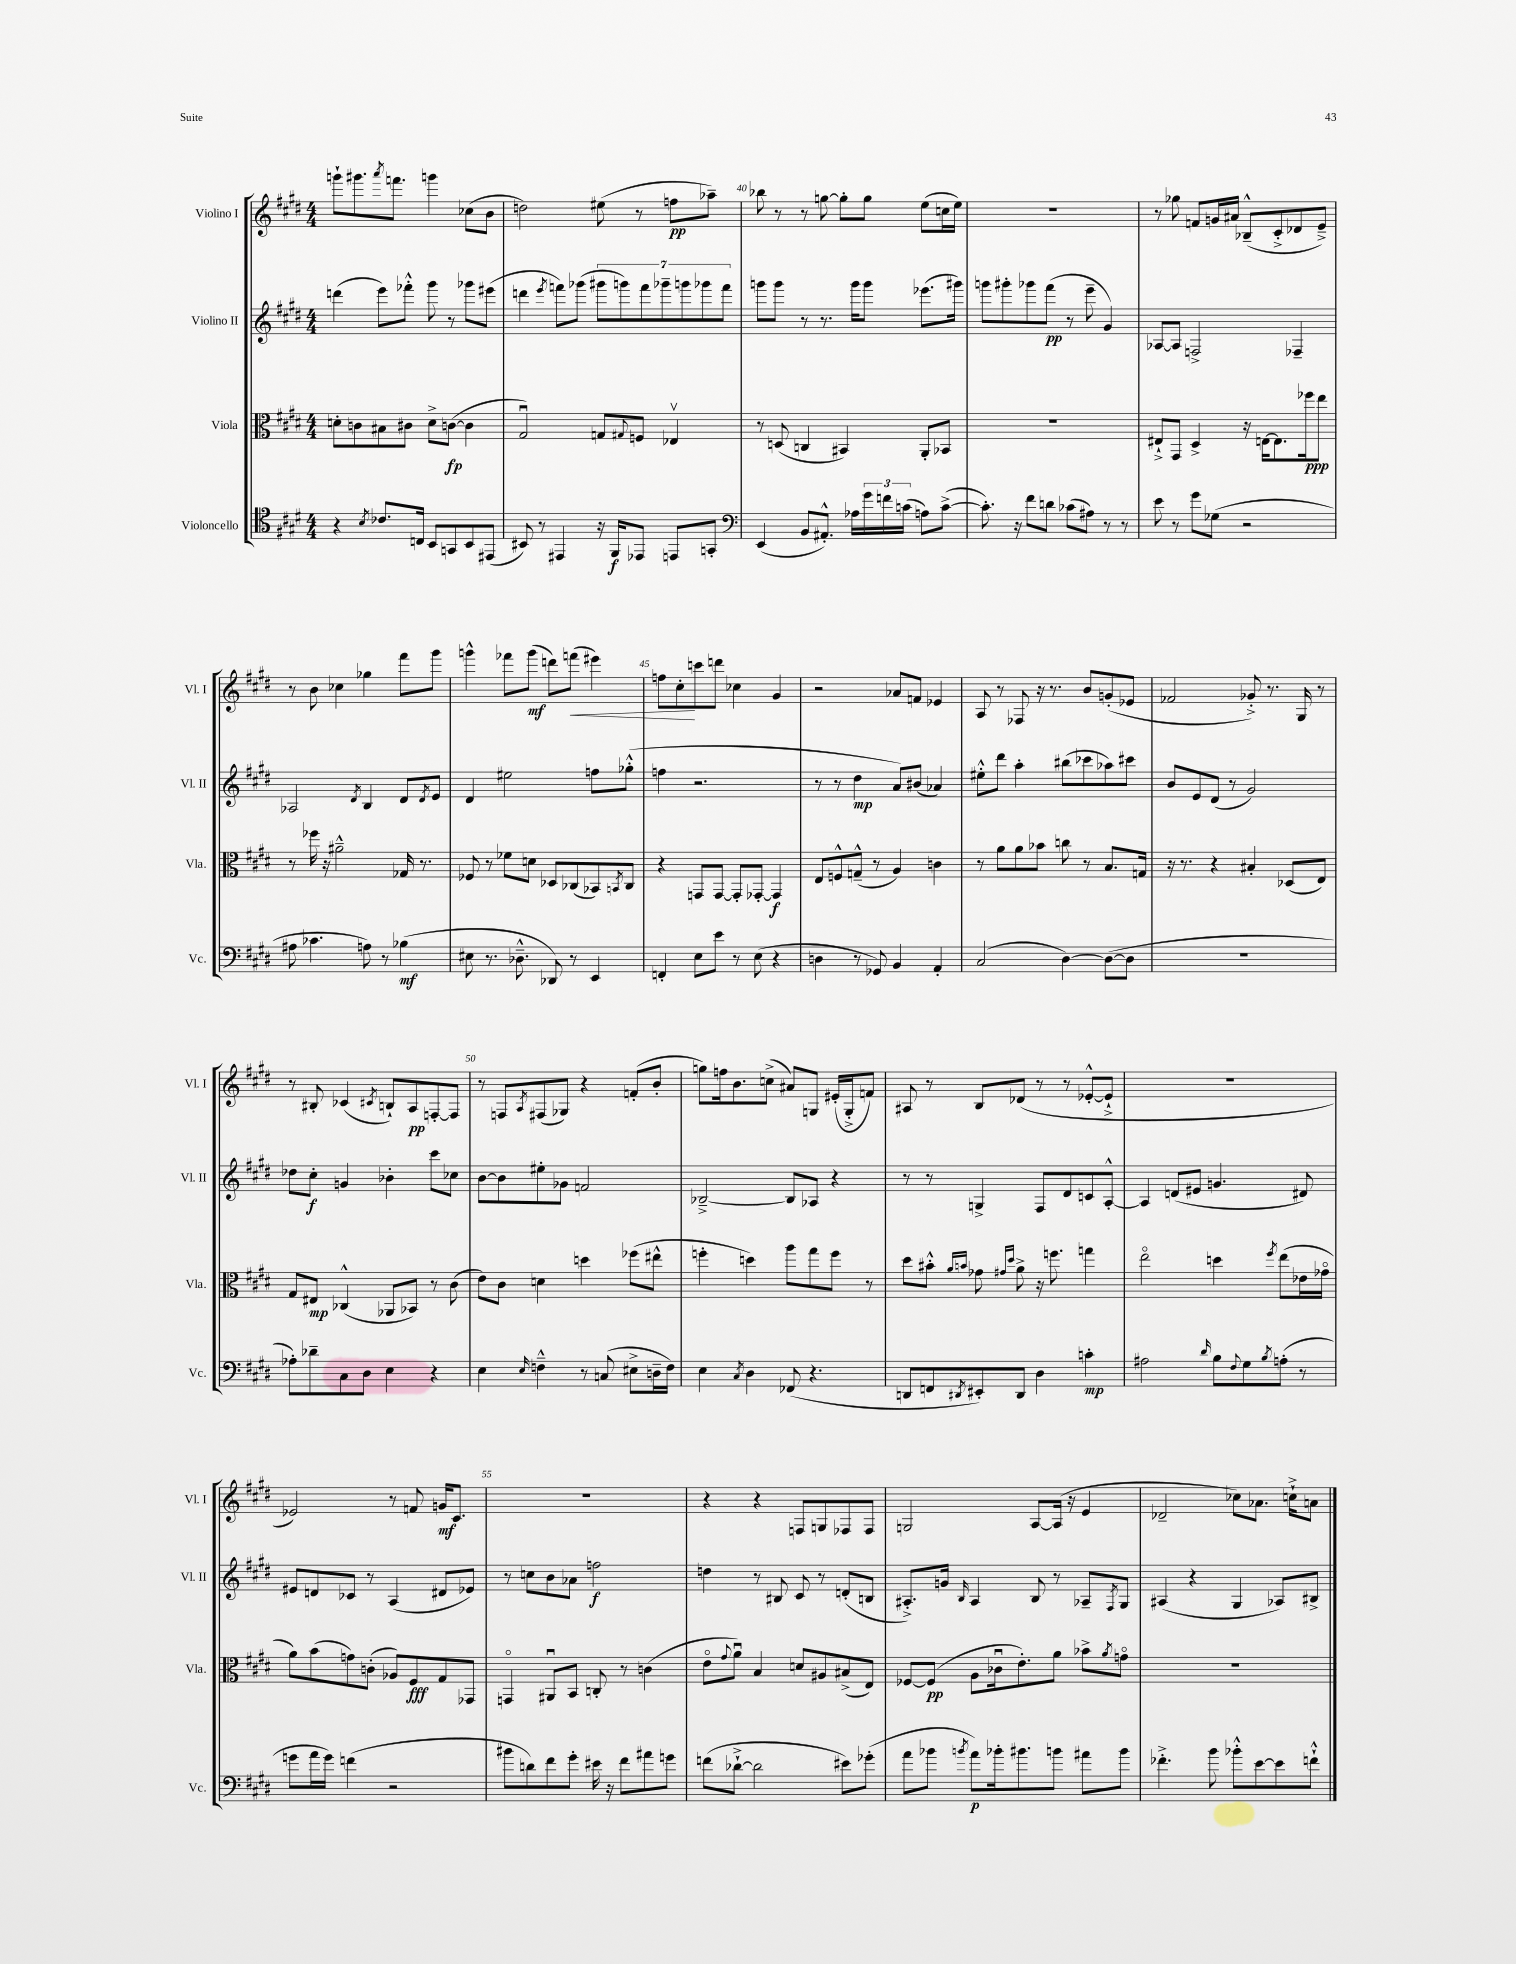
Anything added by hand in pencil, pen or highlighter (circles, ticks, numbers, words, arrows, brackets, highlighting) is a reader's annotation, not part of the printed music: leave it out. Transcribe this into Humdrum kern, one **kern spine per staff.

**kern	**dynam	**kern	**dynam	**kern	**dynam	**kern	**dynam
*part4	*part4	*part3	*part3	*part2	*part2	*part1	*part1
*staff4	*staff4	*staff3	*staff3	*staff2	*staff2	*staff1	*staff1
*I"Violoncello	*	*I"Viola	*	*I"Violino II	*	*I"Violino I	*
*I'Vc.	*	*I'Vla.	*	*I'Vl. II	*	*I'Vl. I	*
*clefC4	*	*clefC3	*	*clefG2	*	*clefG2	*
*k[f#c#g#d#]	*	*k[f#c#g#d#]	*	*k[f#c#g#d#]	*	*k[f#c#g#d#]	*
*M4/4	*	*M4/4	*	*M4/4	*	*M4/4	*
=38	=38	=38	=38	=38	=38	=38	=38
4r	.	8dn'\L	.	(4dddn\	.	8gggn`\L	.
.	.	8cn\	.	.	.	8.ggg#X\	.
8qB/	.	.	.	.	.	.	.
8.c-X/L	.	8B#X\	.	8eee\L)	.	.	.
.	.	.	.	.	.	8qaaa/	.
.	.	.	.	.	.	8.fffn\J	.
.	.	8c#X\J	.	8fff-X'^^\J	.	.	.
16Cn/Jk	.	.	.	.	.	.	.
8BB/L	.	8d^\L	.	8ggg#\	.	4gggn\	.
8GGn/	.	([8cn\J	fp	8r	.	.	.
8BB/	.	4c\]	.	8ggg-X\L	.	(8cc-X\L	.
(8EE#X/J	.	.	.	(8eee#X\J	.	8b\J	.
=39	=39	=39	=39	=39	=39	=39	=39
8BB#X/)	.	2G#u/)	.	4dddn\	.	2ddn\)	.
8r	.	.	.	.	.	.	.
.	.	.	.	8qeee/	.	.	.
4EE#X/	.	.	.	8fffn\L)	.	.	.
.	.	.	.	(8ggg-X\J	.	.	.
16r	.	8Gn/L	.	14ggg#X\L	.	(8ee#X\	.
16FF#/KL	f	.	.	.	.	.	.
.	.	.	.	14gggn\)	.	.	.
.	.	8qqG#X/	.	.	.	.	.
8EE-X/J	.	8Fn/J	.	.	.	8r	.
.	.	.	.	14fff\	.	.	.
.	.	.	.	14ggg-X~\	.	.	.
8EEn/L	.	4E-Xv/	.	.	.	8ffn\L	pp
.	.	.	.	14gggn\	.	.	.
.	.	.	.	14ggg-X\	.	.	.
8GGn'/J	.	.	.	.	.	8aa-X~\J)	.
.	.	.	.	14fff\J	.	.	.
=40	=40	=40	=40	=40	=40	=40	=40
*clefF4	*	*	*	*	*	*	*
(4EE/	.	8r	.	8gggn\L	.	8bb-X\	.
.	.	(8Dn/	.	8ggg\J	.	8r	.
8BB/L	.	4Cn/	.	8r	.	8r	.
8.AA#X'^^/J)	.	.	.	8.r	.	[8ggn\	.
.	.	4BB#X/)	.	.	.	8gg'\L]	.
16A-X\LL	.	.	.	16ggg\KL	.	.	.
24g#\	.	.	.	8ggg\J	.	8gg\J	.
24fn\	.	.	.	.	.	.	.
(24cn\JJ	.	.	.	.	.	.	.
8An\L)	.	8AA'/L	.	(8.eee-X\L	.	(8ee\L	.
([8c^\J	.	8BB-X/J	.	.	.	16ccn\L	.
.	.	.	.	16ggg#X\Jk)	.	16ee\JJ)	.
=41	=41	=41	=41	=41	=41	=41	=41
8.c'\])	.	1r	.	8gggn\L	.	1r	.
.	.	.	.	8ggg#X'\	.	.	.
16r	.	.	.	.	.	.	.
8f#\L	.	.	.	8ggg-X\	.	.	.
8dn\J	.	.	.	(8fff#\J	pp	.	.
(8c-X\L	.	.	.	8r	.	.	.
8A#X\J)	.	.	.	8eee~\	.	.	.
8r	.	.	.	4g#/)	.	.	.
8r	.	.	.	.	.	.	.
=42	=42	=42	=42	=42	=42	=42	=42
8e\	.	8E#X`^/L	.	[8A-X/L	.	8r	.
8r	.	8GG#/J	.	8A-/J]	.	8gg-X\	.
8g#\L	.	4D#^/	.	2Fn^/	.	8fn/L	.
(8G-X\J	.	.	.	.	.	16gn/L	.
.	.	.	.	.	.	16a#X/JJ	.
2r	.	16r	.	.	.	(8B-X~^^/L	.
.	.	[16En\KL	.	.	.	.	.
.	.	8.E\]	.	.	.	8c#'^/	.
.	.	.	.	4F-X~/	.	8d-X/	.
.	.	16ff-X\k	ppp	.	.	.	.
.	.	8ee\J	.	.	.	8e~^/J)	.
!!LO:LB:g=z
=43	=43	=43	=43	=43	=43	=43	=43
8A#X\	.	8r	.	2A-X/	.	8r	.
4.c-X\	.	16ff-X\	.	.	.	8b\	.
.	.	16r	.	.	.	.	.
.	.	2a#X~^^\	.	.	.	4cc-X\	.
.	.	.	.	8qd#/	.	.	.
8An\)	.	.	.	4B/	.	4gg-X\	.
8r	.	.	.	.	.	.	.
(4B-X\	mf	16G-X/	.	8d#/L	.	8fff#\L	.
.	.	8.r	.	.	.	.	.
.	.	.	.	8qd#/	.	.	.
.	.	.	.	8e/J	.	8ggg#\J	.
=44	=44	=44	=44	=44	=44	=44	=44
8E#X\	.	8F-X/	.	4d#/	.	4gggn^^\	.
8.r	.	8r	.	.	.	.	.
.	.	8f-X\L	.	2ee#X\	.	8fff-X\L	.
8.D-X~^^\	.	.	.	.	.	.	.
.	.	8dn\J	.	.	.	(8ggg\J	mf
8DD-X/)	.	8D-X/L	.	.	.	8dddn\L)	.
!	!	!	!	!	!	!	!LO:HP:b
8r	.	(8C-X/	.	.	.	(8fffn\J	<
4EE/	.	8BB-X/)	.	8ffn\L	.	4eee#X\)	.
.	.	8qBBn/	.	.	.	.	.
.	.	8C-/J	.	(8gg-X'^^\J	.	.	.
=45	=45	=45	=45	=45	=45	=45	=45
4FFn'/	.	4r	.	4ffn\	.	8ffn\L	.
.	.	.	.	.	.	8cc#'\	.
8E\L	.	8GGn/L	.	2.r	.	8cccn\	[
8e\J	.	[8GG/J	.	.	.	8dddn\J	.
8r	.	8GG'/L]	.	.	.	4cc-X\	.
(8E\	.	[8GG-X'/J	.	.	.	.	.
4r	.	4GG-/]	f	.	.	4g#/	.
=46	=46	=46	=46	=46	=46	=46	=46
4Dn\	.	8E/L	.	8r	.	2r	.
.	.	8Fn^^/	.	8r	.	.	.
8r	.	(8Gn~^^/J	.	4dd#\	mp	.	.
8GG-X/)	.	8r	.	.	.	.	.
4BB/	.	4A/)	.	8a/L)	.	8a-X/L	.
.	.	.	.	(8b#X/J	.	8fn/J	.
4AA'/	.	4cn\	.	4a-X/)	.	4e-X/	.
=47	=47	=47	=47	=47	=47	=47	=47
(2C#/	.	8r	.	8ee#X'^^\L	.	8A/	.
.	.	8a\L	.	8ddd#\J	.	8r	.
.	.	8a\	.	4aa'\	.	8F-X/	.
.	.	8b-X\J	.	.	.	16r	.
.	.	.	.	.	.	8.r	.
[4D#\)	.	8ccn\	.	(8bb#X\L	.	.	.
.	.	8r	.	8ccc-X\	.	8b/L	.
(8D#\L_	.	8.B/L	.	8aa-X\)	.	(8gn'/	.
8D#\J]	.	.	.	8ccc#X\J	.	8e-X/J	.
.	.	16Gn/Jk	.	.	.	.	.
=48	=48	=48	=48	=48	=48	=48	=48
1r	.	16r	.	8b/L	.	2f-X/	.
.	.	8.r	.	.	.	.	.
.	.	.	.	8e/	.	.	.
.	.	4r	.	(8d#/J	.	.	.
.	.	.	.	8r	.	.	.
.	.	4B#X'/	.	2g#/)	.	8g-X'^/)	.
.	.	.	.	.	.	8.r	.
.	.	(8D-X/L	.	.	.	.	.
.	.	.	.	.	.	16G#/	.
.	.	8E/J)	.	.	.	8r	.
!!LO:LB:g=z
=49	=49	=49	=49	=49	=49	=49	=49
8A-X'\L)	.	8G#/L	.	8dd-X\L	.	8r	.
8d-X~\	.	8E#X/J	mp	8cc#'\J	f	8B#X'/	.
8C#\	.	(4C-X^^/	.	4gn/	.	(4c-X/	.
8D#\J	.	.	.	.	.	.	.
.	.	.	.	.	.	8qc#X/	.
4E\	.	8AA-X/L	.	4b-X'\	.	8Bn`/L)	.
.	.	8BB-X/J)	.	.	.	8A/	pp
4r	.	8r	.	8ccc#\L	.	[8Fn'/	.
.	.	(8c#\	.	8cc-X\J	.	8F/J]	.
=50	=50	=50	=50	=50	=50	=50	=50
4E\	.	8e\L)	.	[8b\L	.	8r	.
.	.	8c#\J	.	8b\]	.	8Fn/L	.
16qqE/	.	.	.	.	.	8qA/	.
4Fn~^^\	.	4dn\	.	8ee#X'\	.	(8F#X/	.
.	.	.	.	8g-X\J	.	8G-X/J)	.
8r	.	4ddn\	.	2fn/	.	4r	.
(8Cn/	.	.	.	.	.	.	.
8E#X^\L	.	(8ff-X\L	.	.	.	(8fn'/L	.
16Dn~\L	.	8ee#X^^\J	.	.	.	8b'/J	.
16F\JJ)	.	.	.	.	.	.	.
=51	=51	=51	=51	=51	=51	=51	=51
4E\	.	4ffn'\	.	[2B-X~^/	.	8ggn\L)	.
.	.	.	.	.	.	16ffn\k	.
.	.	.	.	.	.	8.b\	.
8qC#/	.	.	.	.	.	.	.
4D#\	.	4ddn\)	.	.	.	.	.
.	.	.	.	.	.	(8ccn^\J	.
(8FF-X/	.	8aa\L	.	8B-/L]	.	8a#X/L)	.
4.r	.	8gg#\	.	8A-X/J	.	8Gn/J	.
.	.	8ff\J	.	4r	.	(16e#X'/LL	.
.	.	.	.	.	.	16G'^/J	.
.	.	8r	.	.	.	8fn/J)	.
=52	=52	=52	=52	=52	=52	=52	=52
8DDn/L	.	8dd#\L	.	8r	.	8A#X/	.
8FFn/	.	8b#X'^^\J	.	8r	.	8r	.
.	.	16qqa/LL	.	.	.	.	.
8qDD#X/	.	16qqbn/JJ	.	.	.	.	.
8EE#X'/)	.	8g-X\	.	4Gn^/	.	8B/L	.
.	.	16qqg#X/LL	.	.	.	.	.
.	.	16qqdd#/JJ	.	.	.	.	.
8DD#/J	.	8a^\	.	.	.	(8d-X/J	.
4D#\	.	16r	.	8F#/L	.	8r	.
.	.	8.ffn\	.	.	.	.	.
.	.	.	.	8d#/	.	8r	.
4cn'\	mp	4ggn\	.	8cn/	.	[8e-X'^^/L	.
.	.	.	.	[8A'^^/J	.	8e-`^/J]	.
=53	=53	=53	=53	=53	=53	=53	=53
2A#X\	.	2ee\	.	4A/]	.	1r	.
.	.	.	.	(8dn/L	.	.	.
.	.	.	.	8e#X/J	.	.	.
16qqd#/	.	.	.	.	.	.	.
8B\L	.	4ddn\	.	4.gn/	.	.	.
8qqF#/	.	.	.	.	.	.	.
8G#\	.	.	.	.	.	.	.
8qB/	.	8qff#/	.	.	.	.	.
(8An'\J	.	(8ee\L	.	.	.	.	.
8r	.	16e-X\L	.	8d#X/)	.	.	.
.	.	16g-X\JJ	.	.	.	.	.
!!LO:LB:g=z
=54	=54	=54	=54	=54	=54	=54	=54
8gn\L	.	8a\L)	.	8e#X/L	.	2e-X/)	.
16a\L	.	(8b\	.	8dn/	.	.	.
16g\JJ)	.	.	.	.	.	.	.
(4fn\	.	8gn\)	.	8c-X/J	.	.	.
.	.	(8cn'\J	.	8r	.	.	.
2r	.	8A-X/L)	.	(4A/	.	8r	.
.	.	8F#/	fff	.	.	8fn/	.
.	.	8G#/	.	8d#X/L	.	16gn/KL	mf
.	.	.	.	.	.	8.c#/J	.
.	.	8GG-X/J	.	8e-X/J)	.	.	.
=55	=55	=55	=55	=55	=55	=55	=55
8b#X\L	.	4GGn/	.	8r	.	1r	.
8dn\)	.	.	.	8ccn\L	.	.	.
8f#\	.	8AA#Xu/L	.	8b\	.	.	.
8g#'\J	.	8BB/J	.	8a-X\J	.	.	.
16e#X\	.	8Cn'/	.	2ffn\	f	.	.
16r	.	.	.	.	.	.	.
8f#\L	.	8r	.	.	.	.	.
8a#X\	.	(4cn\	.	.	.	.	.
8gn\J	.	.	.	.	.	.	.
=56	=56	=56	=56	=56	=56	=56	=56
(8fn\L	.	8e\L	.	4ddn\	.	4r	.
.	.	8qqg#/	.	.	.	.	.
[8d-X`^\J	.	8au\J)	.	.	.	.	.
2d-\]	.	4B/	.	8r	.	4r	.
.	.	.	.	8B#X/	.	.	.
.	.	8dn/L	.	8c#/	.	8Fn/L	.
.	.	8A#X/	.	8r	.	8Gn/	.
8e#X\L)	.	(8B#X^/	.	(8dn'/L	.	8F-X/	.
(8g-X'\J	.	8E/J)	.	8Bn/J	.	8F-/J	.
=57	=57	=57	=57	=57	=57	=57	=57
8a\L	.	[8F-X/L	.	8.A#X'^/L)	.	2Gn/	.
8b-X\J	.	(8F-/J]	pp	.	.	.	.
.	.	.	.	16gn/Jk	.	.	.
8qbn/	.	.	.	16qqB/	.	.	.
8a\L)	p	8A\L	.	4A#/	.	.	.
16b-X'\k	.	16c-Xu\k	.	.	.	.	.
8.b#X\	.	8.e'\)	.	.	.	.	.
.	.	.	.	8B/	.	[8A/L	.
8bn\J	.	8a\J	.	8r	.	(16A/Jk]	.
.	.	.	.	.	.	16r	.
8a#X\L	.	8b-X^\L	.	8A-X~/L	.	4e/	.
.	.	8qa/	.	8qF#/	.	.	.
8b\J	.	8gn\J	.	8G#/J	.	.	.
=58	=58	=58	=58	=58	=58	=58	=58
4.f-X'^\	.	1r	.	(4A#X/	.	2d-X~/	.
.	.	.	.	4r	.	.	.
8b\	.	.	.	.	.	.	.
8b-X'^^\L	.	.	.	4G#/	.	8cc-X\L)	.
[8e\	.	.	.	.	.	8.a-X\J	.
8e\]	.	.	.	8A-X/L)	.	.	.
.	.	.	.	.	.	16ccn`^\KL	.
8fn`^^\J	.	.	.	8B#X^/J	.	8an\J	.
==	==	==	==	==	==	==	==
*-	*-	*-	*-	*-	*-	*-	*-
